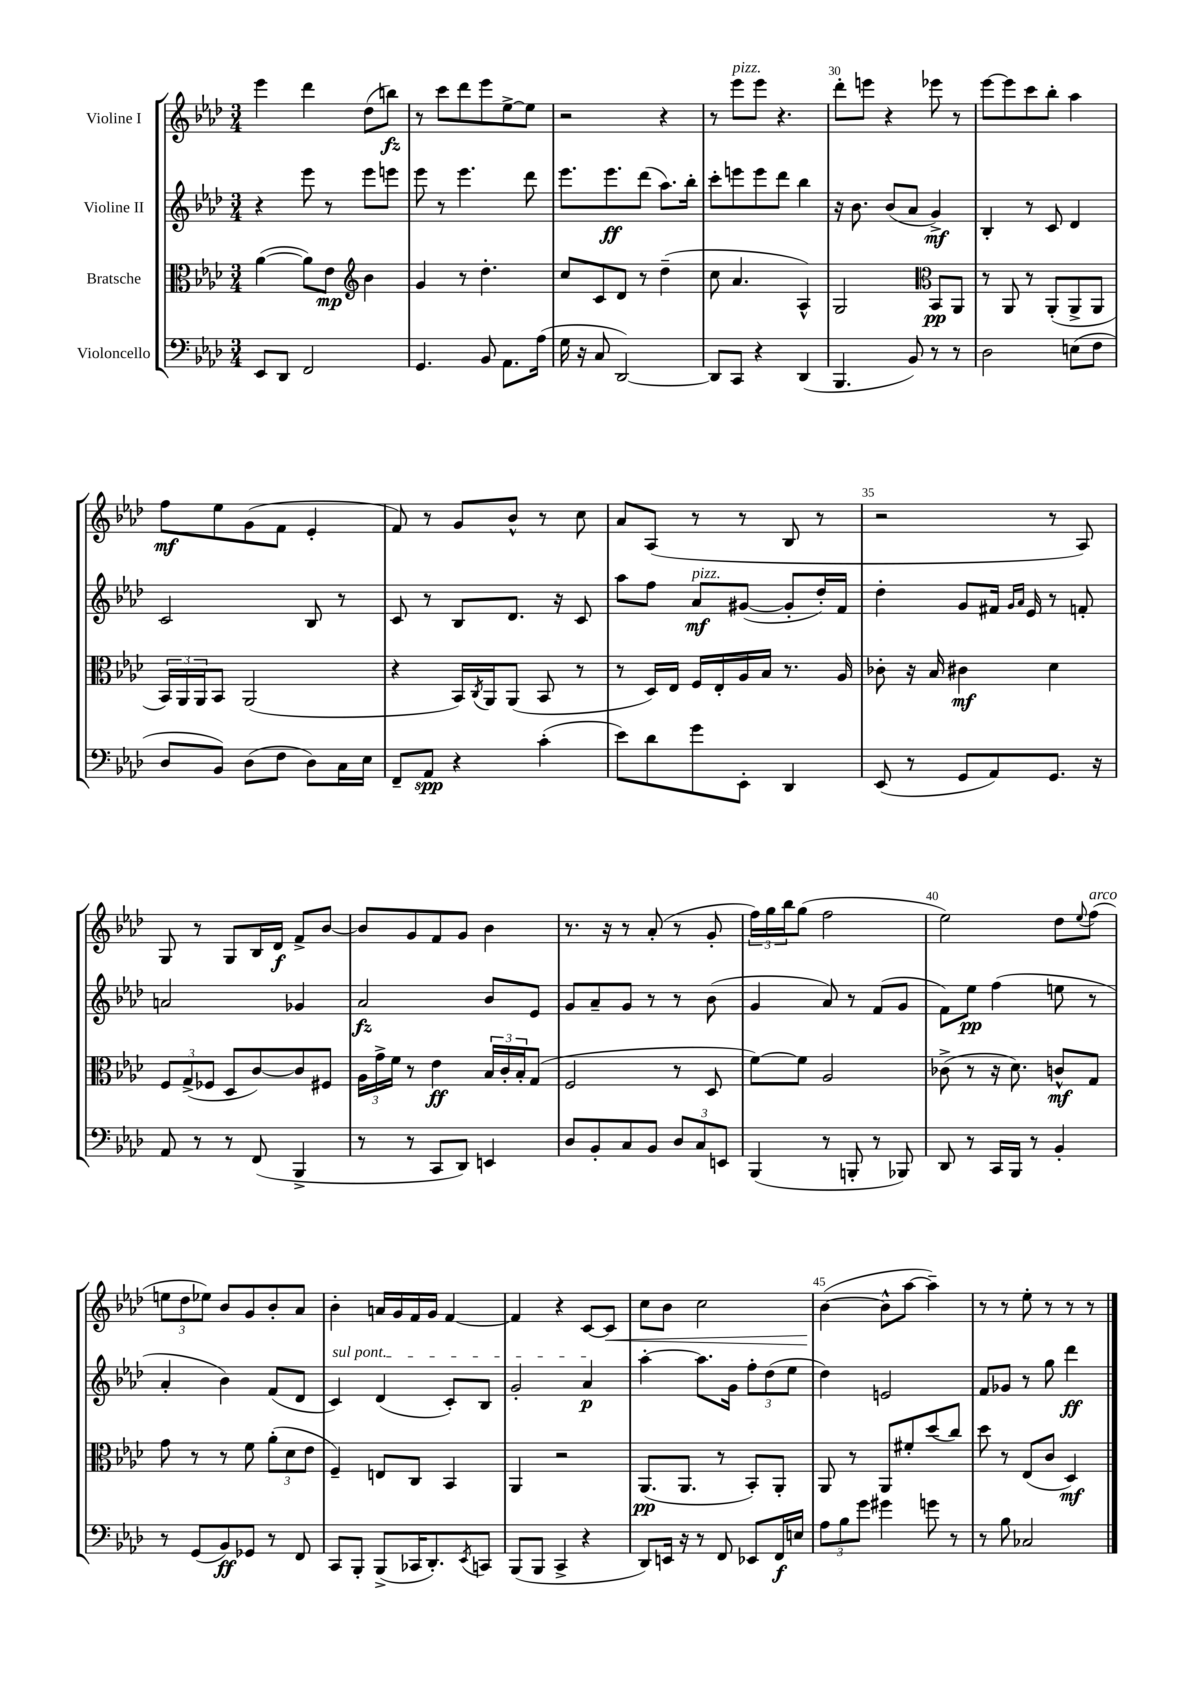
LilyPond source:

<<
\new StaffGroup <<
\new Staff = "s0" \with { instrumentName = "Violine I" } {
    \clef treble \key aes \major \numericTimeSignature \time 3/4
    ees'''4 des'''4 des''8( b''8\fz) |
    r8 c'''8 des'''8 ees'''8 ees''8~-> ees''8 |
    r2 r4 |
    r8 ees'''8^\markup { \italic "pizz." } ees'''8 r4. |
    des'''8-. e'''8 r4 ees'''8 r8 |
    ees'''8~ ees'''8 c'''8 bes''8-. aes''4 |
    f''8\mf ees''8 g'8( f'8 ees'4-. |
    f'8) r8 g'8 bes'8-^ r8 c''8 |
    aes'8 aes8( r8 r8 bes8 r8 |
    r2 r8 aes8) |
    g8 r8 g8 bes16 des'16\f f'8-> bes'8~ |
    bes'8 g'8 f'8 g'8 bes'4 |
    r8. r16 r8 aes'8-.( r8 g'8-. |
    \tuplet 3/2 { f''16) g''16 bes''16 } g''8( f''2 |
    ees''2) des''8 \appoggiatura { ees''8 } f''8^\markup { \italic "arco" }( |
    \tuplet 3/2 { e''8 des''8 ees''8) } bes'8 g'8 bes'8-. aes'8 |
    bes'4-. a'16 g'16 f'16 g'16 f'4~ |
    f'4 r4 c'8~ c'8\< |
    c''8 bes'8 c''2 |
    bes'4~\!( bes'8-^ aes''8~ aes''4--) |
    r8 r8 ees''8-. r8 r8 r8 \bar "|." |
}
\new Staff = "s1" \with { instrumentName = "Violine II" } {
    \clef treble \key aes \major \numericTimeSignature \time 3/4
    r4 ees'''8 r8 ees'''8 e'''8 |
    ees'''8 r8 ees'''4. des'''8 |
    ees'''8. ees'''8.\ff des'''8( aes''8.) bes''16-. |
    c'''8-. e'''8 e'''8 des'''8 bes''4 |
    r16 bes'8. bes'8( aes'8 g'4->\mf) |
    bes4-. r8 c'8 des'4 |
    c'2 bes8 r8 |
    c'8 r8 bes8 des'8. r16 c'8 |
    aes''8 f''8 aes'8\mf^\markup { \italic "pizz." } gis'8~( gis'8-. des''16-.) f'16 |
    des''4-. g'8 fis'16 \grace { g'16 aes'16 } ees'16 r8 f'8-. |
    a'2 ges'4 |
    aes'2\fz bes'8 ees'8 |
    g'8 aes'8-- g'8 r8 r8 bes'8( |
    g'4 aes'8) r8 f'8( g'8 |
    f'8) ees''8\pp f''4( e''8 r8 |
    aes'4-. bes'4) f'8( des'8 |
    \once \override TextSpanner.bound-details.left.text = \markup { \italic "sul pont." } c'4\startTextSpan) des'4( c'8-.) bes8 |
    g'2-. aes'4\p\stopTextSpan |
    aes''4~-. aes''8. g'16 \tuplet 3/2 { f''8-. des''8( ees''8 } |
    des''4) e'2 |
    f'8 ges'8 r8 g''8 des'''4\ff \bar "|." |
}
\new Staff = "s2" \with { instrumentName = "Bratsche" } {
    \clef alto \key aes \major \numericTimeSignature \time 3/4
    aes'4~( aes'8) ees'8\mp \clef treble bes'4 |
    g'4 r8 des''4.-. |
    c''8 c'8 des'8 r8 des''4--( |
    c''8 aes'4. aes4-^) |
    g2 \clef alto bes,8\pp aes,8 |
    r8 aes,8 r8 aes,8-.( aes,8-> aes,8 |
    \tuplet 3/2 { bes,16) aes,16 aes,16 } bes,8 aes,2( |
    r4 bes,16) \acciaccatura { c8 } aes,16 aes,8( bes,8 r8 |
    r8 des16) ees16 f16 ees16-. aes16 bes16 r8. aes16 |
    ces'8-. r16 bes16 cis'4\mf des'4 |
    \tuplet 3/2 { f8 g8->( fes8 } des8 c'8~) c'8 fis8 |
    \tuplet 3/2 { aes16 g'16-> f'16 } r8 ees'4\ff \tuplet 3/2 { bes16 c'16-. bes16-. } g8( |
    f2 r8 des8 |
    f'8~) f'8 aes2 |
    ces'8->( r8 r16 des'8.) c'8-^\mf g8 |
    g'8 r8 r8 f'8 \tuplet 3/2 { aes'8-.( des'8 ees'8 } |
    f4--) e8 c8 bes,4 |
    aes,4 r2 |
    aes,8.\pp( aes,8. r8 bes,8-.) aes,8-. |
    aes,8 r8 aes,8 fis'8-. des''8( c''8) |
    des''8 r8 ees8( c'8 des4\mf) \bar "|." |
}
\new Staff = "s3" \with { instrumentName = "Violoncello" } {
    \clef bass \key aes \major \numericTimeSignature \time 3/4
    ees,8 des,8 f,2 |
    g,4. bes,8 aes,8. aes16( |
    g16 r16 c8 des,2~) |
    des,8 c,8 r4 des,4( |
    bes,,4. bes,8) r8 r8 |
    des2 e8( f8 |
    des8 bes,8) des8( f8 des8) c16 ees16 |
    f,8-- aes,8\spp r4 c'4-.( |
    ees'8) des'8 g'8 ees,8-. des,4 |
    ees,8( r8 g,8 aes,8) g,8. r16 |
    aes,8 r8 r8 f,8( bes,,4-> |
    r8 r8 c,8 des,8) e,4 |
    des8 bes,8-. c8 bes,8 \tuplet 3/2 { des8 c8 e,8 } |
    bes,,4( r8 b,,8-. r8 bes,,8) |
    des,8 r8 c,16 bes,,16 r8 bes,4-. |
    r8 g,8( bes,8\ff) ges,8 r8 f,8 |
    c,8 bes,,8-. bes,,8->( ces,16 des,8.-.) \acciaccatura { ees,8 } c,8 |
    bes,,8( bes,,8 c,4-> r4 |
    des,8) e,16 r16 r8 f,8 ees,8 f,16\f e16 |
    \tuplet 3/2 { aes8 bes8 g'8 } gis'4 g'8 r8 |
    r8 bes8 ces2 \bar "|." |
}
>>
>>
\layout { \context { \Score currentBarNumber = #26 \override BarNumber.break-visibility = ##(#f #t #t) barNumberVisibility = #(every-nth-bar-number-visible 5) } }
